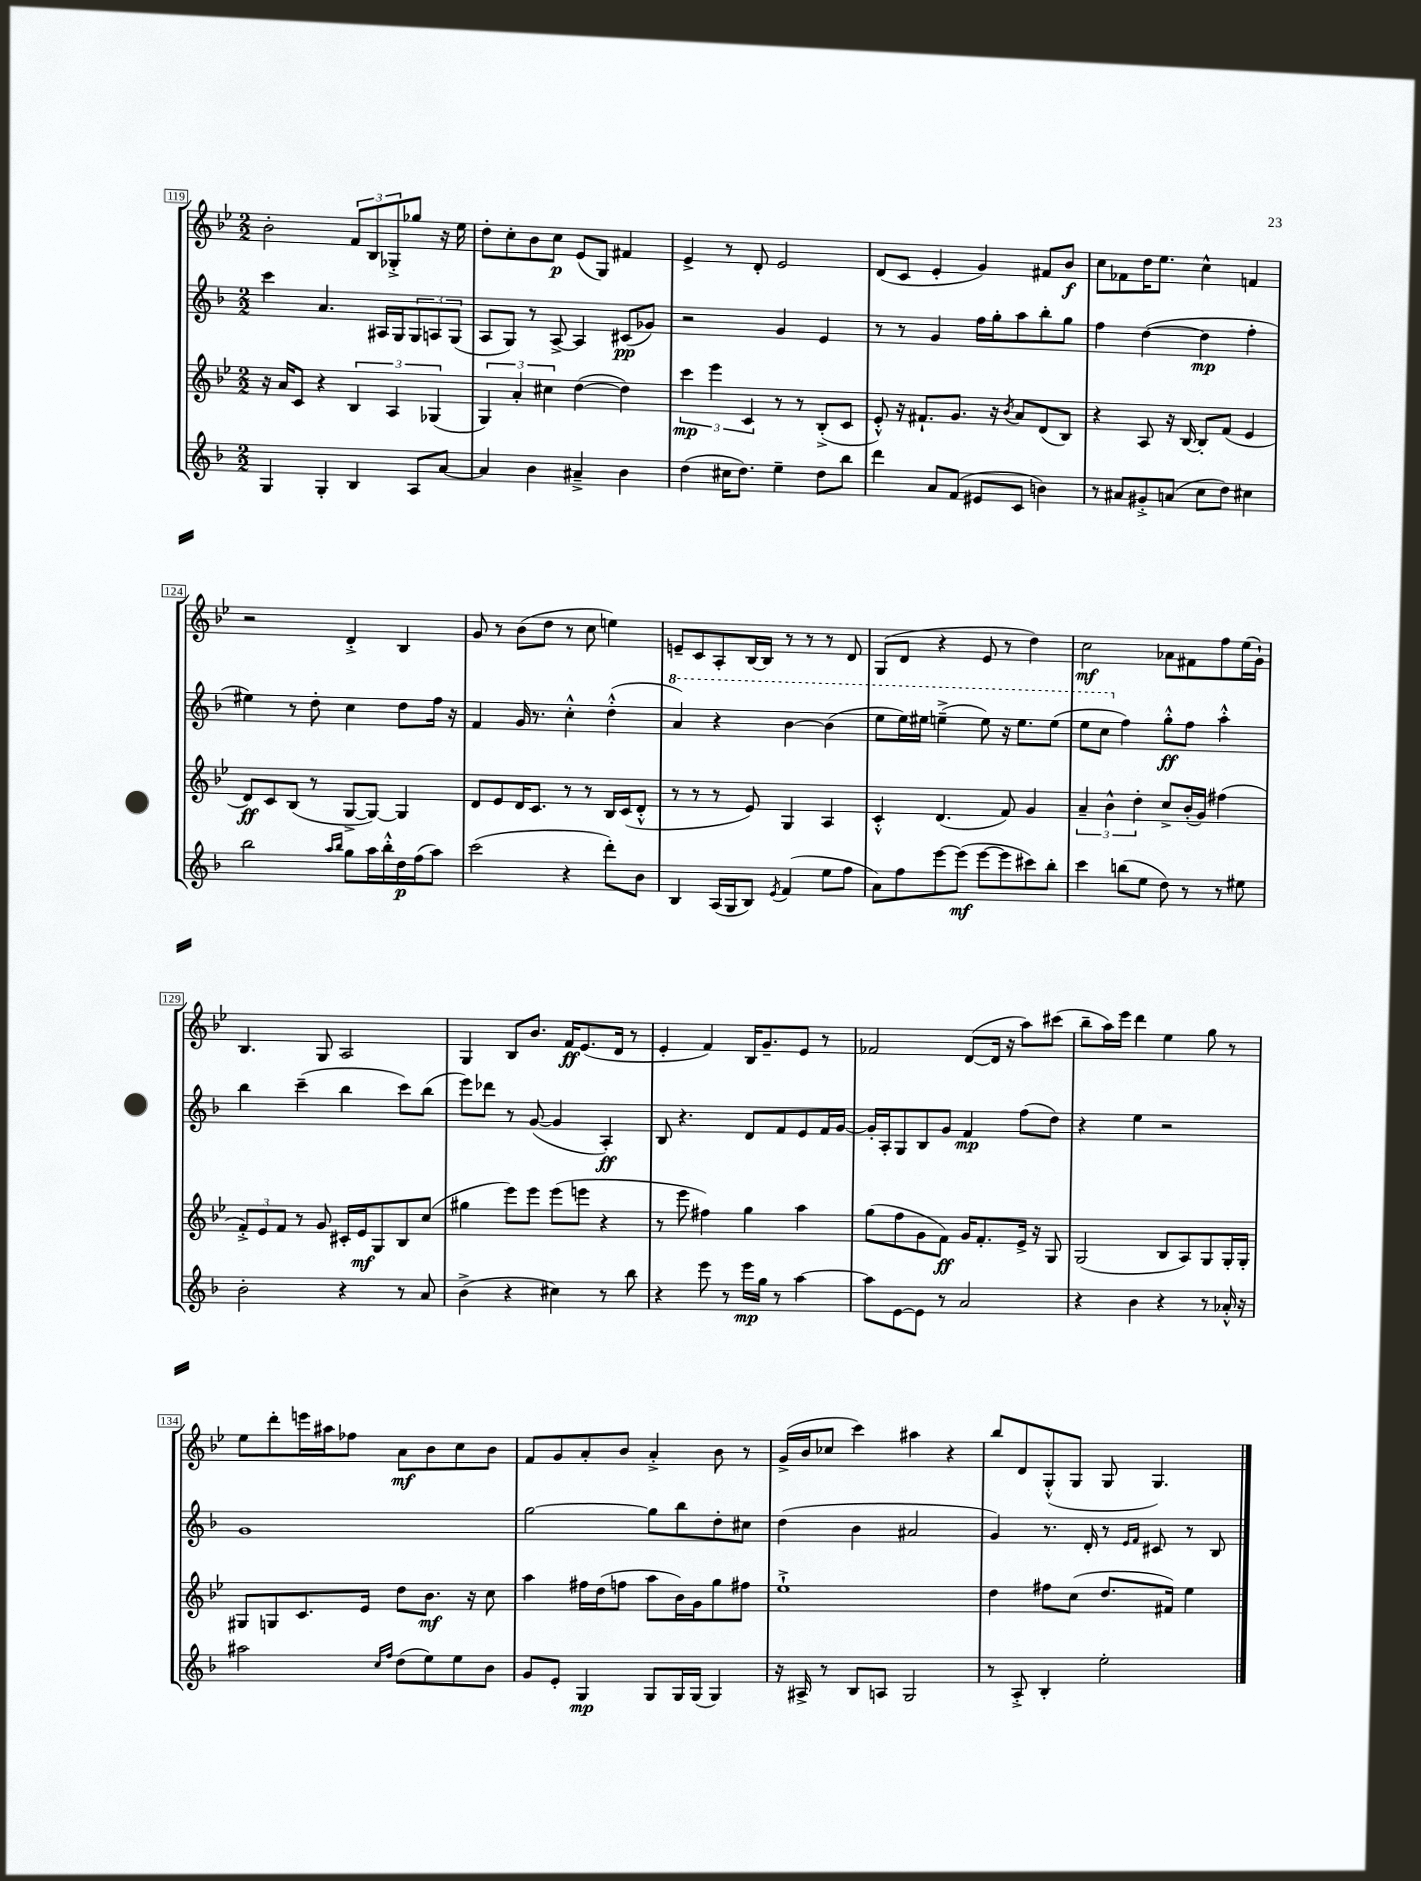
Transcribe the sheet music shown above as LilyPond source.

<<
\new StaffGroup <<
\new Staff = "s0" {
    \clef treble \key bes \major \numericTimeSignature \time 2/2
    bes'2-. \tuplet 3/2 { f'8 bes8 ges8-.-> } ges''8 r16 ees''16 |
    d''8-. c''8-. bes'8 c''8\p ees'8( g8) fis'4 |
    ees'4-> r8 d'8-. ees'2 |
    d'8( c'8 ees'4-. g'4) fis'8 bes'8\f |
    c''8 fes'8 d''16 ees''8. c''4-^ f'4 |
    r2 d'4-.-> bes4 |
    g'8 r8 bes'8( d''8 r8 c''8 e''4) |
    e'8-- c'8 a8-. bes16~ bes16 r8 r8 r8 d'8 |
    g8( d'8 r4 ees'8 r8 d''4) |
    c''2\mf aes'8 fis'8 f''8 ees''16( g'16-!) |
    bes4. g8 a2 |
    g4 bes8 bes'8. f'16\ff ees'8.( d'16 r8 |
    ees'4-. f'4) bes16 g'8.-- ees'8 r8 |
    fes'2 d'8~( d'16 r16 a''8) cis'''8( |
    bes''8-- a''16) ees'''16 d'''4 ees''4 g''8 r8 |
    ees''8 d'''8-. e'''16 ais''16 fes''8 a'8\mf bes'8 c''8 bes'8 |
    f'8 g'8 a'8-. bes'8 a'4-.-> bes'8 r8 |
    g'16->( bes'16 ces''8 c'''4) ais''4 r4 |
    bes''8 d'8 g8-.-^( g8 g8 g4.) \bar "|." |
}
\new Staff = "s1" {
    \clef treble \key f \major \numericTimeSignature \time 2/2
    c'''4 a'4. ais16 g16 \tuplet 3/2 { g8 a8 g8( } |
    a8 g8) r8 a8~-> a4 cis'8\pp( ges'8) |
    r2 g'4 e'4 |
    r8 r8 g'4 f''16 g''16-. a''8 bes''8-. g''8 |
    f''4 d''4~( d''4\mp f''4-. |
    eis''4) r8 d''8-. c''4 d''8 f''16 r16 |
    f'4 g'16 r8. c''4-.-^ d''4-.-^( |
    \ottava #1 a''4) r4 bes''4~ bes''4( |
    e'''8 e'''16) eis'''16 e'''4--->( e'''8) r16 e'''8. e'''8( |
    e'''8 c'''8 \ottava #0 f''4) g''8-.-^\ff f''8 a''4-.-^ |
    bes''4 c'''4--( bes''4 c'''8) bes''8( |
    e'''8) des'''8 r8 g'8~( g'4 a4-.\ff) |
    bes8 r4. d'8 f'8 e'8 f'16 g'16~ |
    g'16-. a16-. g8 bes8 g'8 f'4\mp f''8( d''8) |
    r4 e''4 r2 |
    g'1 |
    g''2~ g''8 bes''8 d''8-. cis''8 |
    d''4( bes'4 ais'2 |
    g'4) r8. d'16-. r8 \grace { e'16 f'16 } cis'8 r8 bes8 \bar "|." |
}
\new Staff = "s2" {
    \clef treble \key bes \major \numericTimeSignature \time 2/2
    r16 a'16 c'8 r4 \tuplet 3/2 { bes4 a4 ges4( } |
    \tuplet 3/2 { g4) a'4-. cis''4 } d''4~( d''4) |
    \tuplet 3/2 { c'''4\mp ees'''4 c'4 } r8 r8 bes8-.->( c'8 |
    ees'8-.-^) r16 fis'8.-! g'8. r16 \acciaccatura { bes'8 } a'8 d'8( bes8) |
    r4 a8 r16 bes16~ bes8-. f'8( ees'4 |
    d'8\ff) c'8 bes8( r8 g8~-> g8~) g4 |
    d'8 ees'8 d'16 c'8. r8 r8 bes16 c'16( d'8-.-^ |
    r8 r8 r8 ees'8) g4 a4 |
    c'4-.-^ d'4.( f'8) g'4 |
    \tuplet 3/2 { a'4-- bes'4-^ d''4-. } c''8-> bes'16-.( g'16) fis''4( |
    \tuplet 3/2 { f'8-.->) ees'8 f'8 } r8 g'8 cis'16-. ees'16\mf g8 bes8 c''8( |
    gis''4 ees'''8) ees'''8 ees'''8( e'''8 r4 |
    r8 ees'''8 fis''4) g''4 a''4 |
    g''8( f''8 g'8 f'8\ff) g'16 f'8.-. ees'16-> r16 g8 |
    g2( bes8 a8) g8 g16-. g16-. |
    gis8 g8 c'8. ees'16 d''8 bes'8.\mf r16 c''8 |
    a''4 fis''16 d''16( f''8 a''8 bes'16) g'16 g''8 fis''8 |
    ees''1-!-> |
    d''4 fis''8 c''8( d''8. fis'16) ees''4 \bar "|." |
}
\new Staff = "s3" {
    \clef treble \key f \major \numericTimeSignature \time 2/2
    g4 g4-. bes4 a8 a'8~ |
    a'4 bes'4 ais'4---> bes'4 |
    d''4( cis''16 d''8.) e''4-- d''8 bes''8 |
    d'''4 a'8 f'8( eis'8 c'8 b'4) |
    r8 ais'8 gis'8-.-> a'8( c''8 d''8) cis''4 |
    bes''2 \grace { a''16 bes''16 } g''8 a''16 bes''16-.-^ d''16\p f''16( a''8) |
    c'''2( r4 d'''8-.) bes'8 |
    bes4 a16( g16 bes8) \acciaccatura { e'8 } f'4( e''8 f''8 |
    a'8) f''8 e'''8~ e'''8\mf( e'''8~ e'''8 cis'''8) bes''8-. |
    c'''4 b''8( e''8 d''8) r8 r8 eis''8 |
    bes'2-. r4 r8 a'8 |
    bes'4->( r4 cis''4) r8 bes''8 |
    r4 e'''8 r8 e'''16\mp g''16 r8 a''4~ |
    a''8 e'8~ e'8 r8 a'2 |
    r4 bes'4 r4 r8 aes'16-.-^ r16 |
    ais''2 \grace { c''16 f''16 } d''8( e''8) e''8 bes'8 |
    g'8 e'8-. g4\mp g8 g16 g16( g4) |
    r16 ais16-> r8 bes8 a8 g2 |
    r8 a8-.-> bes4-. e''2-. \bar "|." |
}
>>
>>
\layout { \context { \Score currentBarNumber = #119 \override BarNumber.stencil = #(make-stencil-boxer 0.1 0.3 ly:text-interface::print) } }
